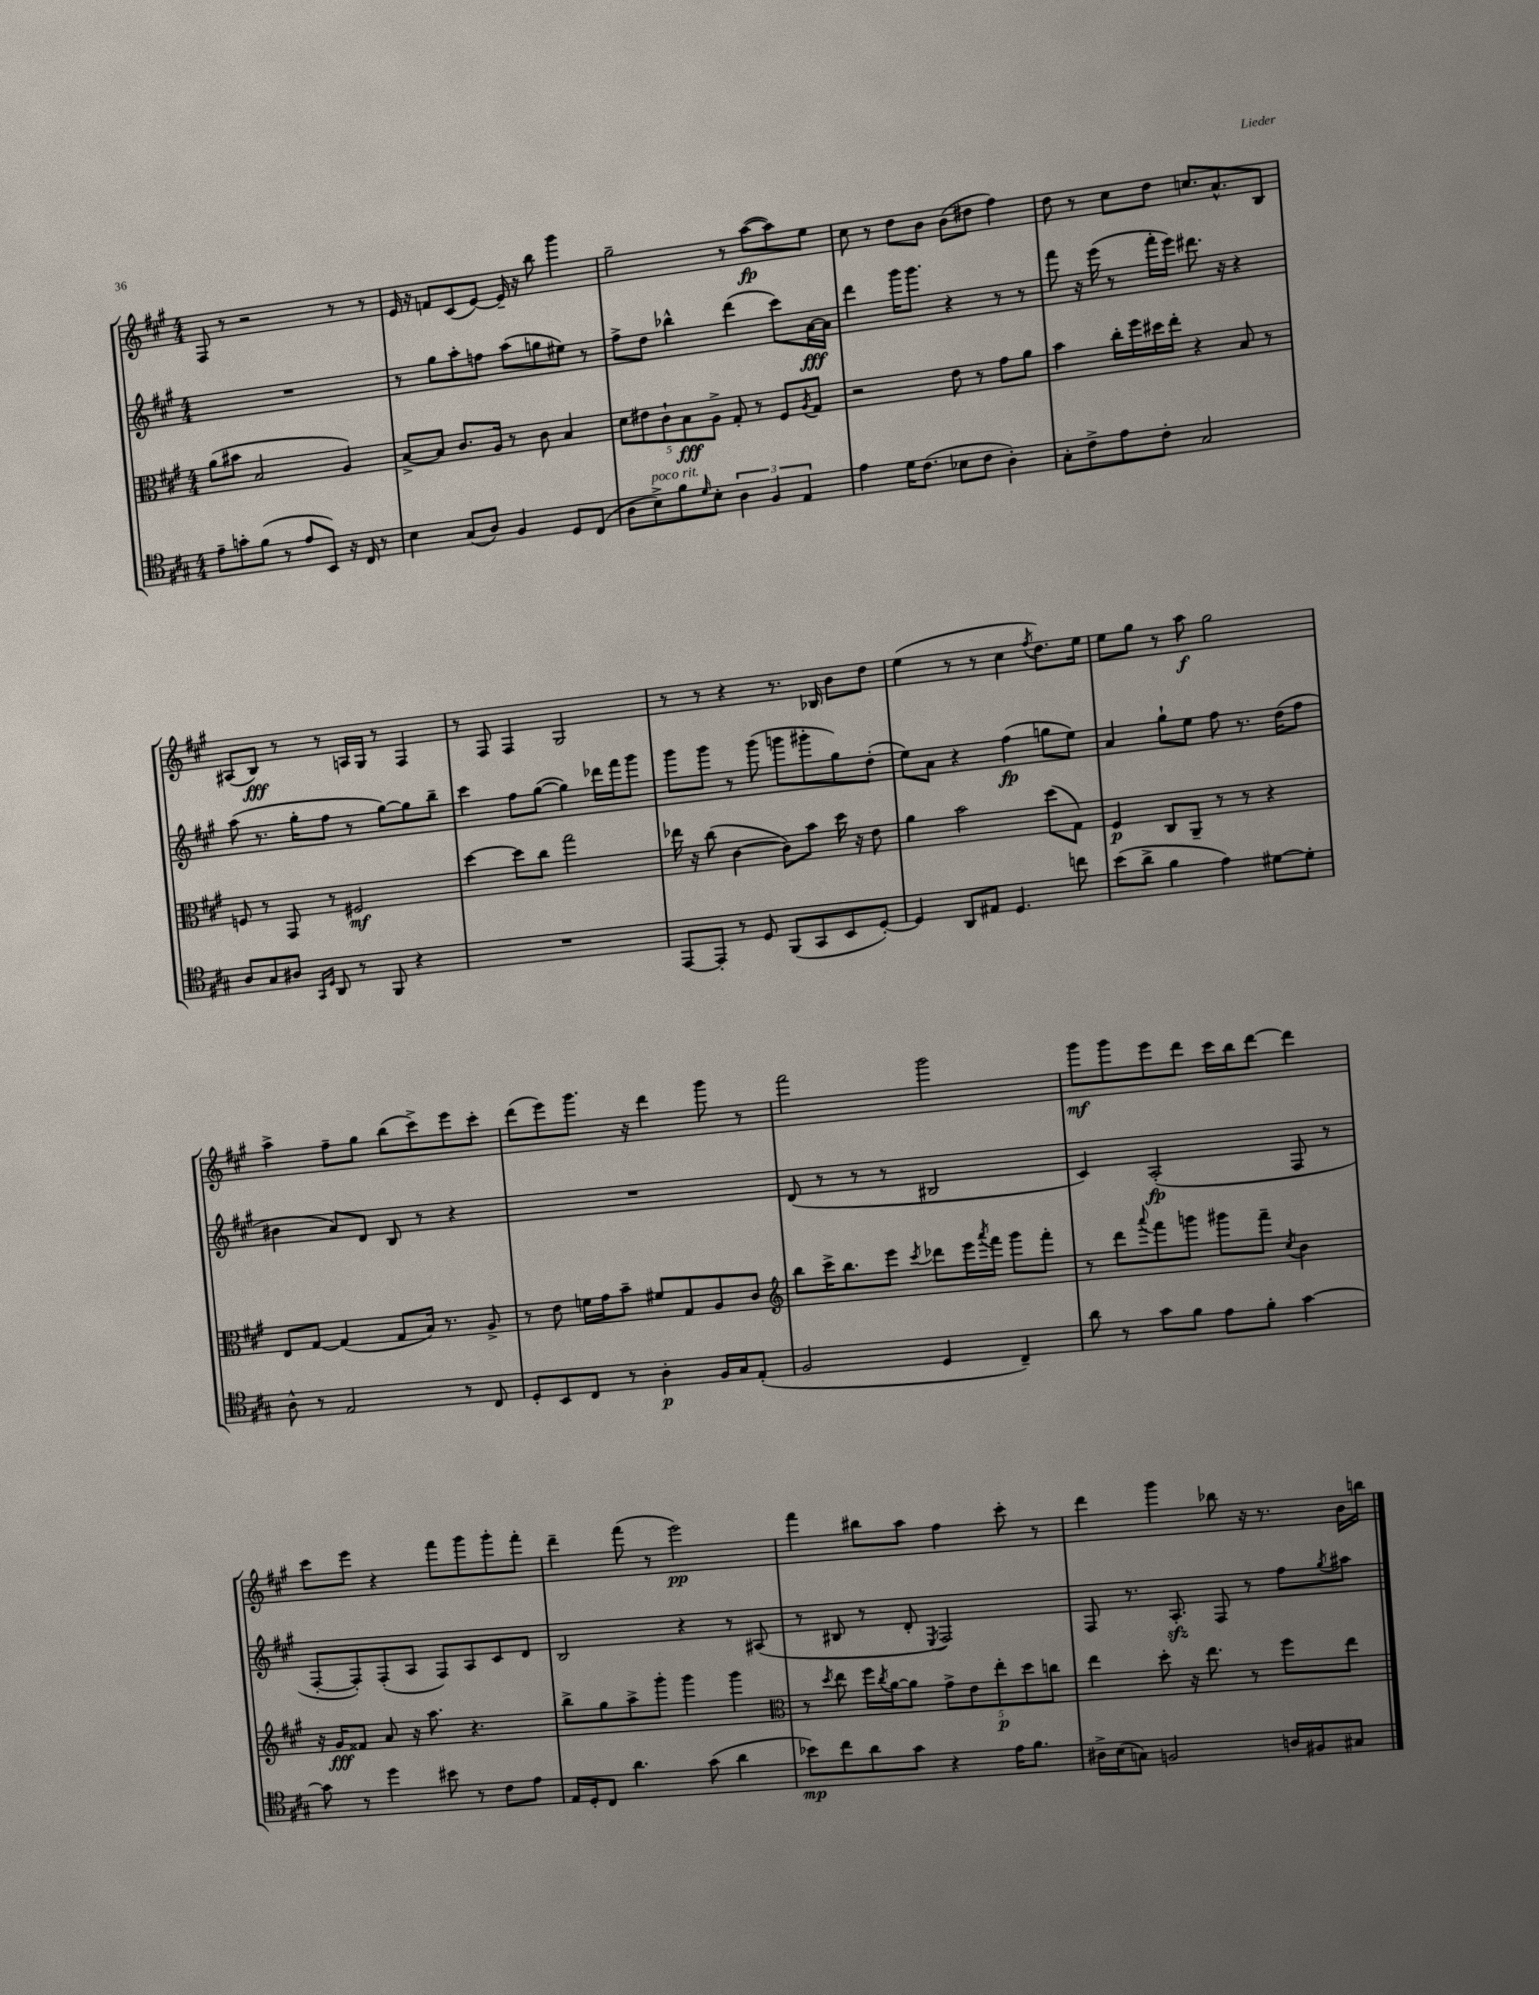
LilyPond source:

<<
\new StaffGroup <<
\new Staff = "s0" {
    \clef treble \key a \major \numericTimeSignature \time 4/4
    fis8 r8 r2 r8 r8 |
    e'16 r16 f'8 cis'8( e'8~) e'16-- r16 b''8 gis'''4 |
    gis''2-- r8 a''8~\fp( a''8) e''8 |
    cis''8 r8 d''8 b'8 b'8( dis''8 fis''4) |
    d''8 r8 cis''8 d''8 c''8. a'8.-^ b8 |
    ais8( b8\fff) r8 r8 a16 gis16 r8 fis4 |
    r8 fis8 fis4 gis2 |
    r8 r8 r4 r8. bes16 b'8 d''8 |
    e''4( r8 r8 cis''4 \acciaccatura { fis''8 } d''8.) e''16 |
    e''8 gis''8 r8 a''8\f gis''2 |
    a''4-> fis''8-- gis''8 b''8( cis'''8->) e'''8 cis'''8-. |
    d'''8( e'''8) gis'''8. r16 d'''4 gis'''8 r8 |
    fis'''2 gis'''2 |
    gis'''8\mf gis'''8 e'''8 d'''8 cis'''16 b''16 d'''8~ d'''4 |
    cis'''8 e'''8 r4 fis'''8 gis'''8 gis'''8-. fis'''8-. |
    d'''4-- fis'''8( r8 e'''2\pp) |
    fis'''4 bis''8 a''8 fis''4 cis'''8-. r8 |
    d'''4 gis'''4 bes''8 r16 r8. b'16 b''16 \bar "|." |
}
\new Staff = "s1" {
    \clef treble \key a \major \numericTimeSignature \time 4/4
    R1 |
    r8 gis''8 a''8-. f''8 a''8( g''8 eis''8) r8 |
    fis''8-> d''8 bes''4-^ d'''4( cis'''8) a'16~\fff a'16 |
    d'''4 gis'''16 gis'''8. r4 r8 r8 |
    fis'''8 r16 e'''16( r8 fis'''16-. e'''16) dis'''8. r16 r4 |
    a''8( r8. gis''16-. fis''8 r8 gis''8~) gis''8 b''8-- |
    cis'''4 fis''8 gis''8~( gis''4) des'''16 fis'''16 gis'''8 |
    gis'''8 gis'''8 r8 gis'''8( g'''8 gis'''8-. gis''8) d''8-.( |
    e''8) a'8 r4 fis''4\fp( g''8 e''8) |
    a'4 gis''8-! e''8 fis''8 r8. d''16( fis''8 |
    bis'4 a'8) d'8 b8 r8 r4 |
    R1 |
    d'8( r8 r8 r8 bis2 |
    cis'4) a2-.\fp( fis8 r8 |
    fis8~-. fis8-.) fis8-.( a8 fis8) a8 cis'8 d'8 |
    b2 r4 r8 ais8( |
    r8 bis8 r8 d'8-. \acciaccatura { e8 } fis2) |
    fis8 r8. a8.-.\sfz fis8 r8 fis''8 \acciaccatura { gis''8 } ais''8 \bar "|." |
}
\new Staff = "s2" {
    \clef alto \key a \major \numericTimeSignature \time 4/4
    a'8( bis'8 b2 a4) |
    b8~-> b8 cis'8. a16 r8 cis'8 b4 |
    \tuplet 5/4 { d'8 eis'8 cis'8-! b8\fff a8-> } gis8-. r8 fis8 \acciaccatura { a8 } gis8 |
    r2 e'8 r8 gis'8 a'8 |
    b'4 cis''16-. fis''16 dis''16 e''16-. r4 b8 r8 |
    f8 r8 gis,8 r8 fis2\mf |
    d''4~ d''8 cis''8 gis''2 |
    ees''16 r16 cis''8( cis'4~ cis'8) b'8 d''16 r16 e'8 |
    a'4 b'2 d''8( gis8) |
    fis4\p cis8 a,8-- r8 r8 r4 |
    e8 gis8~ gis4( gis8 b16) r8. a8-> |
    r8 e'8 f'16 gis'16 b'8-- fis'8 gis8 a8 cis'8 |
    \clef treble b''8 cis'''16-> b''8. e'''8 \acciaccatura { cis'''8 } des'''8 e'''16 \acciaccatura { a'''8 } fis'''16 gis'''8 fis'''8-. |
    r8 d'''8 \appoggiatura { a'''8 } fis'''8 g'''8 gis'''8 fis'''8-- \acciaccatura { cis''8 } b'4 |
    r16 gis'16\fff fisis'8 a'8 r16 a''8. r4. |
    b''8-> gis''8 a''8-> gis'''8-. gis'''4 gis'''4 |
    \clef alto r8 \acciaccatura { d''8 } e''8 fis''16 \acciaccatura { cis''8 } a'16~ a'8 \tuplet 5/4 { gis'8-> e'8 e''8-.\p d''8 c''8 } |
    e''4 d''8-. r16 e''8. r8 fis''8 e''8 \bar "|." |
}
\new Staff = "s3" {
    \clef tenor \key a \major \numericTimeSignature \time 4/4
    e'8-- g'8-. fis'8( r8 e'8 b,8) r16 cis16 r8 |
    b4 gis8( a8) fis4 d8 cis8( |
    a8 b8->^\markup { \italic "poco rit." }) fis'8 \grace { d'16 } b8-. \tuplet 3/2 { a4 fis4 e4 } |
    e'4 d'16 cis'8.( bes8 cis'8 a4-.) |
    gis8-. cis'8-> e'8 cis'8-. gis2 |
    a8 gis8 ais8 \grace { gis,16 d16 } a,8 r8 fis,8 r4 |
    R1 |
    e,8~ e,8-. r8 d8 fis,8( gis,8 b,8 d8~-.) |
    d4 a,8 eis8 d4. c''8 |
    b'8( a'8-> fis'4 e'4) dis'8~ dis'8-. |
    a8-^ r8 e2 r8 cis8 |
    d8-. b,8 cis8 r8 a4-.\p fis16 gis16 e8-.( |
    fis2 d4 cis4--) |
    a'8 r8 gis'8 fis'8 e'8 fis'8-. gis'4~ |
    gis'8 r8 d''4 bis'8 r8 cis'8 e'8 |
    e16 d16-. cis8 a'4. gis'8( a'4 |
    bes'8\mp) cis''8 a'8 gis'8 r4 e'16 fis'8. |
    ais16-> b16( g8) f2 a16 fis16 gis8 \bar "|." |
}
>>
>>
\layout { \context { \Score \remove "Bar_number_engraver" } }
